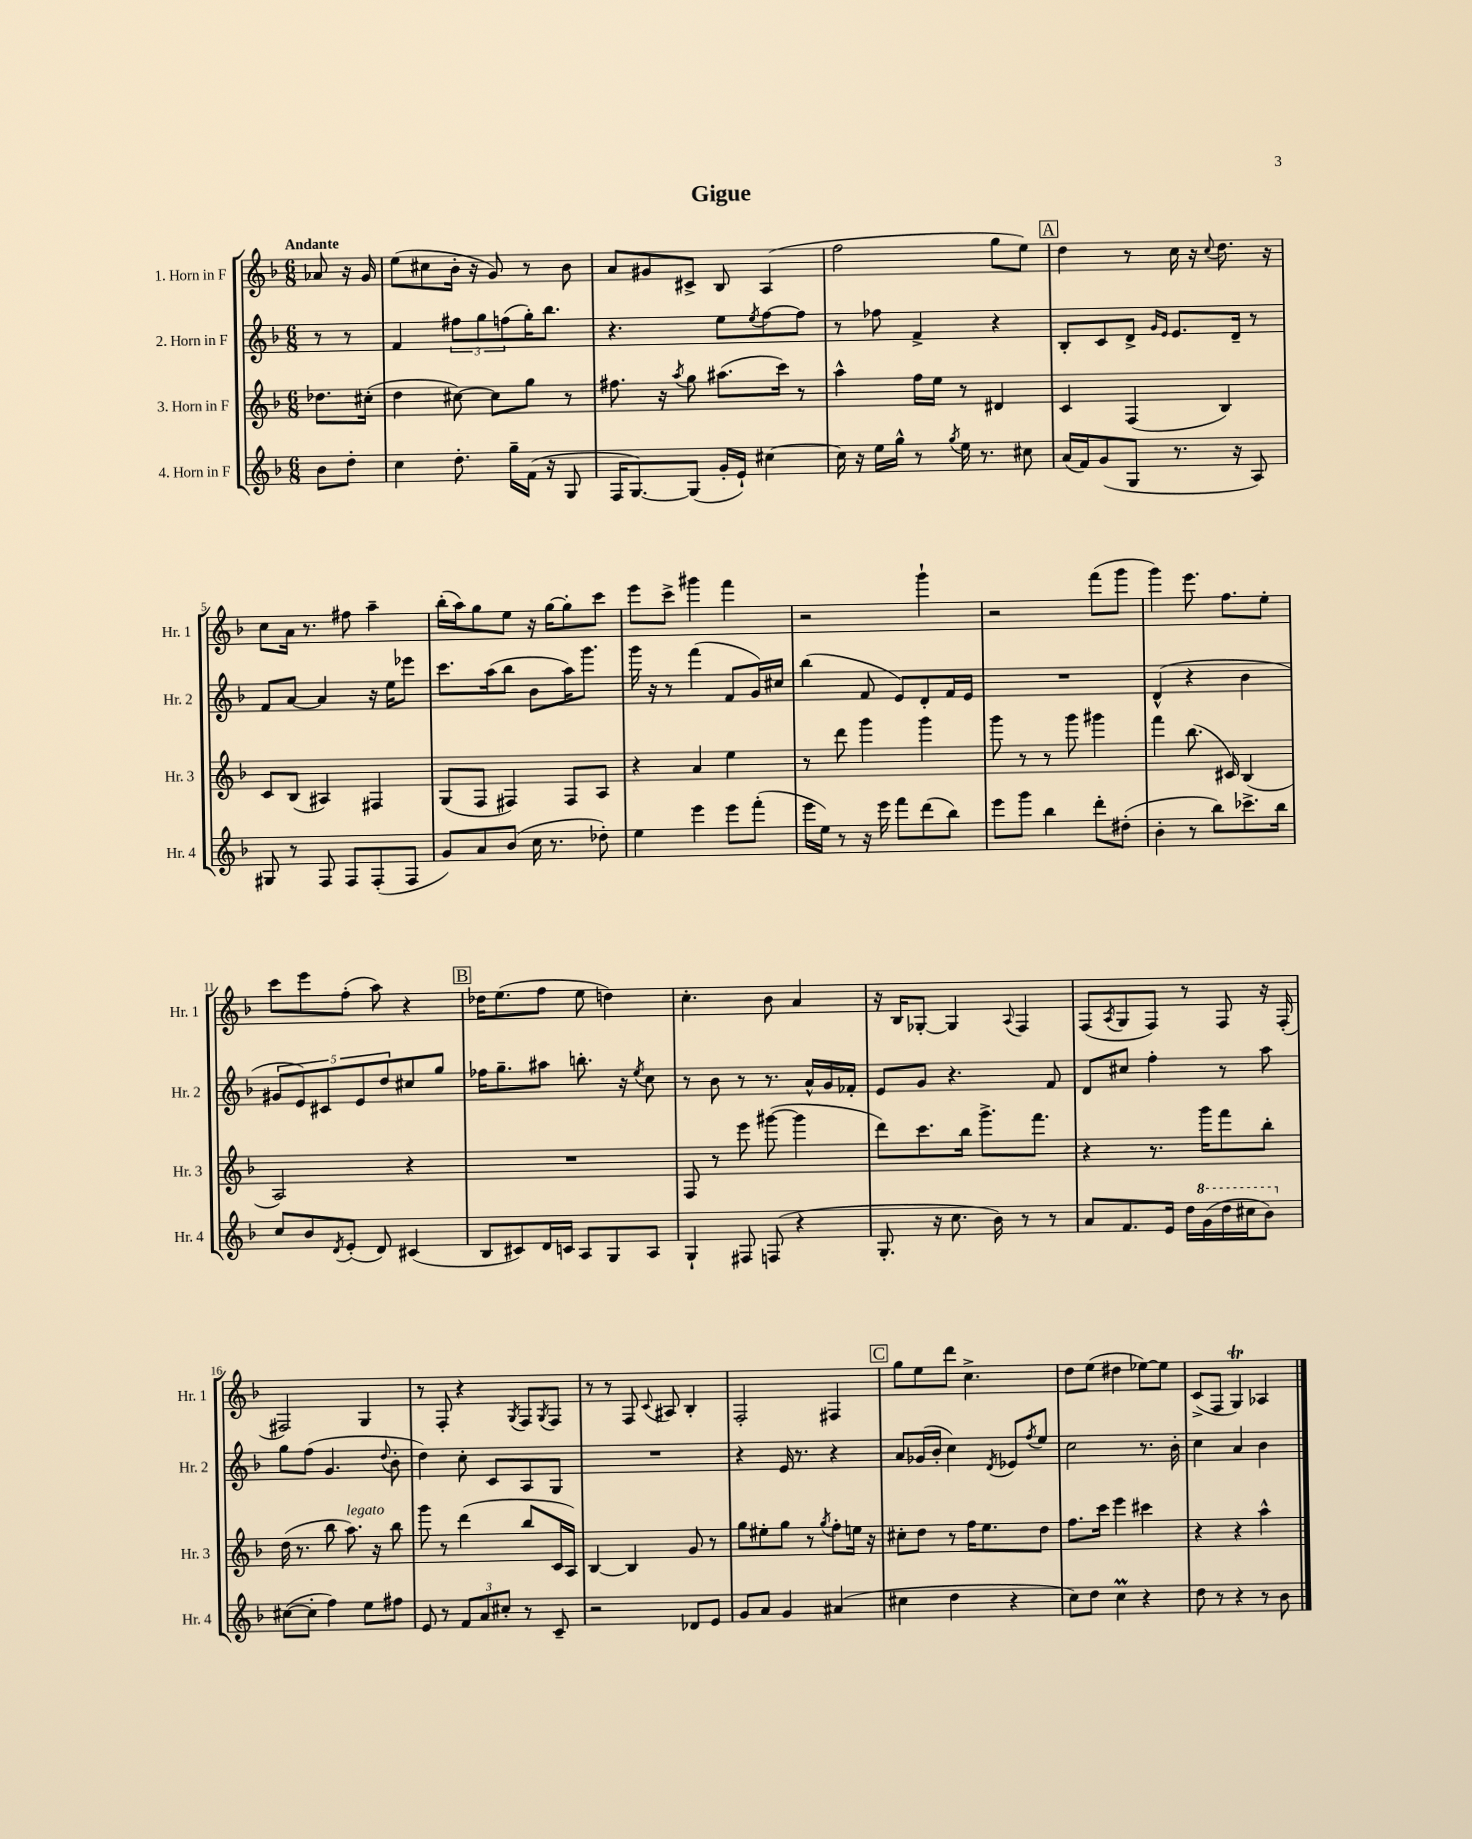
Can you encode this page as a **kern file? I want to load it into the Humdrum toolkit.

**kern	**kern	**kern	**kern
*staff4	*staff3	*staff2	*staff1
*clefG2	*clefG2	*clefG2	*clefG2
*k[b-]	*k[b-]	*k[b-]	*k[b-]
*M6/8	*M6/8	*M6/8	*M6/8
8b-	8.dd-	8r	8a-
8dd'	.	8r	16r
.	(16cc#'	.	16g
=	=	=	=
4cc	4dd	4f	(8ee
.	.	.	8cc#
8.dd'	[8cc#)	12ff#	16b-'
.	.	.	16r
.	.	12gg	.
.	8cc#]	.	8g)
.	.	(12ff	.
16gg~	.	.	.
(16f	8gg	16gg')	8r
16r	.	8.bb-	.
8G	8r	.	8b-
=	=	=	=
16F	8.ff#	4.r	8a
[8.G)	.	.	.
.	.	.	8g#
.	16r	.	.
.	8qaa	.	.
(8G]	8gg	.	8c#^
16g'	(8.aa#	8ee	8B-
16e`)	.	.	.
.	.	8qee	.
[4cc#	.	[8ff	(4A
.	16ccc)	.	.
.	8r	8ff]	.
=	=	=	=
16cc#]	4aa^^	8r	2ff
16r	.	.	.
16ee	.	8ff-	.
16gg^^	.	.	.
8r	16ff	4f^	.
.	16ee	.	.
8qgg	.	.	.
16ee	8r	.	.
8.r	.	.	.
.	4d#	4r	8gg
8cc#	.	.	8ee)
=	=	=	=
(16a	4c	8B-'	4dd
16f)	.	.	.
(8g	.	8c	.
8G	(4F	8d^	8r
.	.	16qqg	.
.	.	16qqe	.
8.r	.	8.e	16cc
.	.	.	16r
.	.	.	8qqcc
.	4B-)	.	8.dd
16r	.	16d~	.
8A)	.	8r	.
.	.	.	16r
=	=	=	=
8G#	8c	8f	8cc
8r	(8B-	[8a	16a
.	.	.	8.r
8F	4A#)	4a]	.
8F	.	.	8ff#
(8F'	4F#	16r	4aa~
.	.	16ee	.
8F	.	8eee-	.
=	=	=	=
8g)	(8G	8.ccc	(16bb-'
.	.	.	16aa)
8a	8F	.	8gg
.	.	(16aa	.
(8b-	4F#)	8bb-	8ee
16cc	.	8b-	16r
8.r	.	.	[16gg
.	8F#	16aa)	8gg']
.	.	8.ggg	.
8dd-')	8A	.	8ccc
=	=	=	=
4ee	4r	16ggg	8eee
.	.	16r	.
.	.	8r	8ccc^
4eee	4a	(4fff	4ggg#
8eee	4ee	8f	4fff
(8fff'	.	16g)	.
.	.	16cc#	.
=	=	=	=
16eee	8r	(4bb-	2r
16ee)	.	.	.
8r	8ddd	.	.
16r	4ggg	8f	.
16eee	.	.	.
8fff	.	8e)	.
(8ddd	4ggg	8d'	4ggg`
8bb-)	.	16f	.
.	.	16e	.
=	=	=	=
8eee	8ggg	2.r	2r
8ggg	8r	.	.
4bb-	8r	.	.
.	8ggg	.	.
8ddd'	4ggg#	.	(8fff
(8dd#'	.	.	8ggg
=	=	=	=
4b-'	4fff	(4d^^	4ggg)
8r	(8.bb-	4r	8.eee
8bb-)	.	.	.
.	16c#)	.	8.ff
8.ccc-^	(4B-	4b-	.
.	.	.	8ee'
16bb-	.	.	.
=	=	=	=
8cc	2A)	10g#	8ccc
.	.	10e)	.
8b-	.	.	8eee
.	.	10c#	.
8qd	.	.	.
(8e'	.	.	(8ff'
.	.	10e	.
8d)	.	.	8aa)
.	.	10dd	.
(4c#	4r	8cc#	4r
.	.	8gg	.
=	=	=	=
8B-	2.r	16ff-	16dd-
.	.	8.gg~	(8.ee
8c#)	.	.	.
16d	.	8aa#	8ff
16c	.	.	.
8A	.	8.bb'	8ee
8G	.	.	4dd)
.	.	16r	.
.	.	8qee	.
8A	.	8cc	.
=	=	=	=
4G`	8F	8r	4.cc'
.	8r	8b-	.
8F#	8eee	8r	.
(8F	([8ggg#	8.r	8b-
4r	4ggg#]	.	4a
.	.	16a^^	.
.	.	16g	.
.	.	16f-'	.
=	=	=	=
8.G'	8ddd)	8e	16r
.	.	.	16B-
.	8.ccc	8g	[8G-'
16r	.	.	.
8.cc	.	4.r	4G-]
.	16bb-	.	.
.	8.ggg^	.	.
16b-)	.	.	.
.	.	.	8qqA
8r	.	.	4F
.	8.fff	.	.
8r	.	8f	.
=	=	=	=
8a	4r	8d	(8F
.	.	.	8qA
8.f	.	8cc#	8G
.	8.r	4ff'	8F)
16e	.	.	.
16dd	.	.	8r
(16gg	16ggg	.	.
16ddd	8fff	8r	8F
16ccc#	.	.	.
8bb-)	8bb-'	8aa	16r
.	.	.	(16F'
=	=	=	=
([8cc#	(16dd	8gg	2F#)
.	8.r	.	.
8cc#']	.	(8ff	.
4ff)	8bb-	4.g	.
.	8.aa)	.	.
8ee	.	.	4G
.	16r	.	.
.	.	8qqdd	.
8ff#	8bb-	8b-'	.
=	=	=	=
8e	8ggg	4dd)	8r
8r	8r	.	8F'
12f	(4ddd	8cc'	4r
12a	.	.	.
.	.	8c	.
12cc#'	.	.	.
.	.	.	8qG
8r	8bb-	8A	8F
.	.	.	8qG
8c~	16c	8G	8F
.	16A)	.	.
=	=	=	=
2r	[4B-	2.r	8r
.	.	.	8r
.	4B-]	.	8F
.	.	.	8qqc
.	.	.	8A#
8d-	8g	.	4B-'
8e	8r	.	.
=	=	=	=
8g	8gg	4r	2F'
8a	8ee#'	.	.
4g	8gg	16e	.
.	.	8.r	.
.	8r	.	.
.	8qgg	.	.
(4a#	8ff'	4r	4F#
.	16ee	.	.
.	16r	.	.
=	=	=	=
4cc#	8cc#'	8a	8gg
.	8dd	(16g-	8ee
.	.	16b-'	.
4dd	8r	4cc)	8ddd
.	16ff	.	4.cc^
.	8.ee	.	.
.	.	8qd	.
4r	.	8e-	.
.	.	8qff	.
.	8dd	8ee	.
=	=	=	=
8cc)	8.ff	2cc	8dd
8dd	.	.	(8ee
.	16ccc	.	.
4cc	4eee	.	4dd#
4r	4ccc#	8.r	[8ee-)
.	.	.	8ee-]
.	.	16b-'	.
=	=	=	=
8dd	4r	4cc	(8c^
8r	.	.	8F
4r	4r	4a	4G)
8r	4aa^^	4b-	4A-
8b-	.	.	.
==	==	==	==
*-	*-	*-	*-
